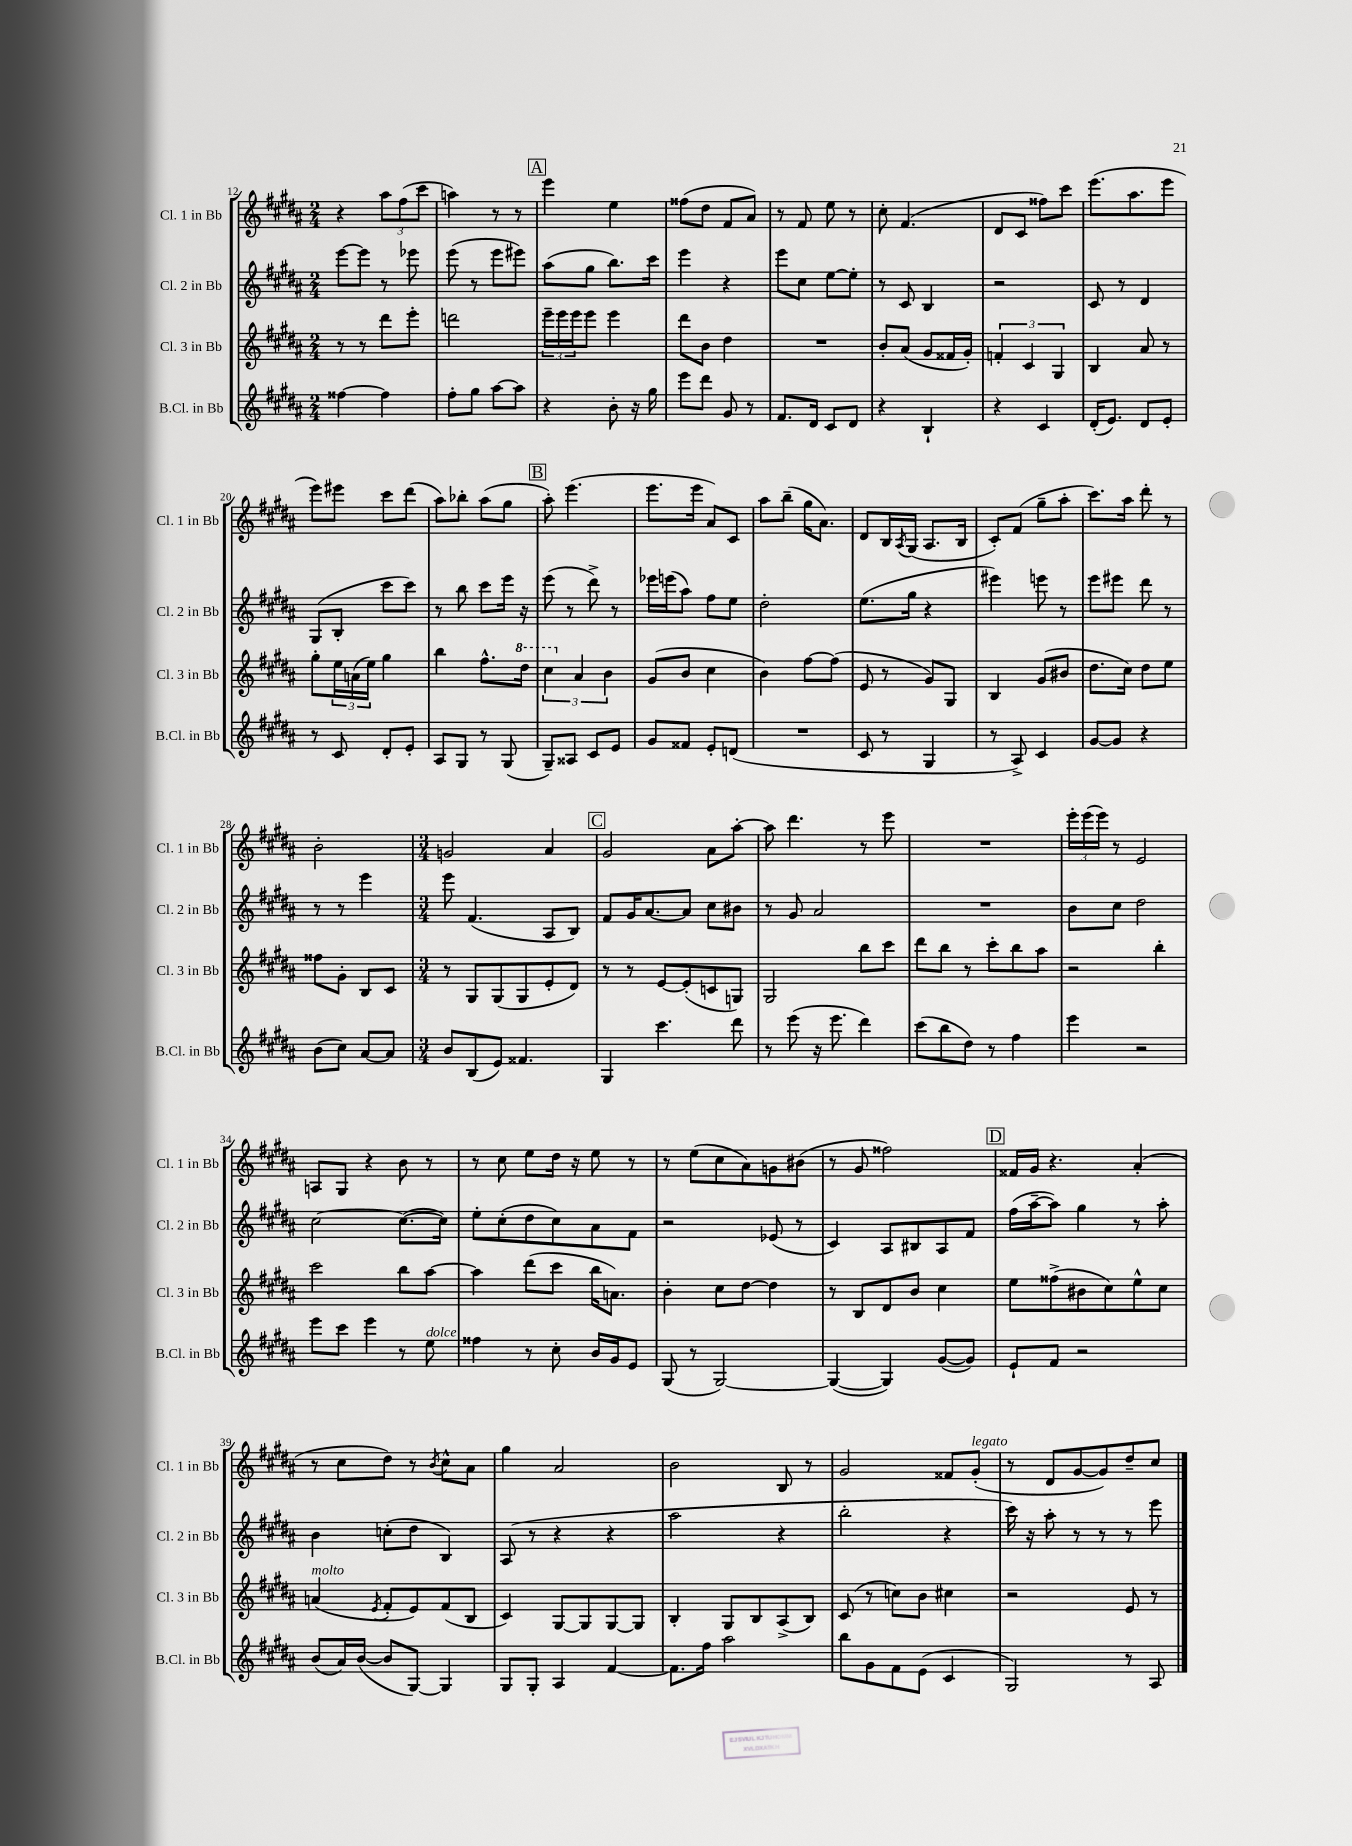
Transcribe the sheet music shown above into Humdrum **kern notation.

**kern	**kern	**kern	**kern
*staff4	*staff3	*staff2	*staff1
*clefG2	*clefG2	*clefG2	*clefG2
*k[f#c#g#d#a#]	*k[f#c#g#d#a#]	*k[f#c#g#d#a#]	*k[f#c#g#d#a#]
*M2/4	*M2/4	*M2/4	*M2/4
[4ff##	8r	[8eee	4r
.	8r	8eee]	.
4ff##]	8ddd#	8r	12aa#
.	.	.	(12ff#
.	8eee'	8eee-	.
.	.	.	12ccc#
=	=	=	=
8ff#'	2ddd	(8eee	4aa)
8gg#	.	8r	.
[8aa#	.	8eee	8r
8aa#]	.	8eee#)	8r
=	=	=	=
4r	24eee~	(8aa#	4eee
.	24eee	.	.
.	24eee	.	.
.	8eee	8gg#	.
8b'	4eee	8.bb)	4ee
16r	.	.	.
16gg#	.	16ccc#	.
=	=	=	=
8eee	8ddd#	4eee	(8ff##
8ddd#	8b	.	8dd#
8g#	4dd#	4r	8f#
8r	.	.	8a#)
=	=	=	=
8.f#	2r	8eee	8r
.	.	8cc#	8f#
16d#	.	.	.
8c#	.	[8ee	8ee
8d#	.	8ee']	8r
=	=	=	=
4r	8b'	8r	8cc#'
.	(8a#	8c#	(4.f#
4B`	8g#	4B	.
.	16f##	.	.
.	16g#')	.	.
=	=	=	=
4r	6f'	2r	8d#
.	.	.	8c#
.	6c#	.	.
4c#	.	.	8ff##)
.	6G#	.	.
.	.	.	8ccc#
=	=	=	=
(16d#'	4B	8c#	(8.eee
8.e)	.	.	.
.	.	8r	.
.	.	.	8.aa#
8d#	8a#	4d#	.
8e'	8r	.	8eee
=	=	=	=
8r	8gg#'	(8G#	8eee)
8c#	24ee	8B'	8eee#
.	(24a	.	.
.	24ee)	.	.
8d#'	4gg#	8ccc#	8ccc#
8e'	.	8ccc#)	(8ddd#
=	=	=	=
8A#	4bb	8r	8aa#)
8G#	.	8bb	8bb-'
8r	8.ff#^^	8ccc#	(8aa#
(8G#	.	16eee	8gg#
.	16ddd#	16r	.
=	=	=	=
8G#~)	6ccc#	(8eee	8aa#')
8A##	.	8r	(4.eee
.	6a#	.	.
8c#	.	8ddd#^)	.
.	6b	.	.
8e	.	8r	.
=	=	=	=
8g#	(8g#	16eee-	8.eee
.	.	(16eee	.
8f##	8b	8aa#)	.
.	.	.	16eee
8e'	4cc#	8ff#	8a#)
(8d	.	8ee	8c#
=	=	=	=
2r	4b)	2dd#'	8aa#
.	.	.	(8bb~
.	[8ff#	.	16gg#
.	.	.	8.a#)
.	(8ff#]	.	.
=	=	=	=
8c#	8e	(8.ee	8d#
8r	8r	.	16B
.	.	.	8qA#
.	.	16gg#	(16G#
4G#	8g#)	4r	8.A#
.	8G#	.	.
.	.	.	16B
=	=	=	=
8r	4B	4eee#)	8c#')
8A#^)	.	.	(8f#
4c#	(8g#	8eee	8gg#~
.	8b#	8r	8aa#'
=	=	=	=
[8g#	8.dd#	8eee	8.ccc#)
8g#]	.	8eee#	.
.	16cc#)	.	16aa#
4r	8dd#	8ddd#	8ddd#'
.	8ee	8r	8r
=	=	=	=
(8b	8ff##	8r	2b'
8cc#)	8g#'	8r	.
[8a#	8B	4eee	.
8a#]	8c#	.	.
=	=	=	=
*M3/4	*M3/4	*M3/4	*M3/4
8b	8r	8eee	2g
(8B	8G#	(4.f#	.
8e)	(8G#	.	.
4.f##	8G#	.	.
.	8e'	8A#	4a#
.	8d#)	8B)	.
=	=	=	=
4G#	8r	8f#	2g#
.	8r	16g#	.
.	.	[8.a#	.
4.ccc#	[8e	.	.
.	(8e']	8a#]	.
.	8c	8cc#	8a#
8ddd#	8G)	8b#	[8aa#'
=	=	=	=
8r	2G#	8r	8aa#]
(8eee	.	8g#	4.ddd#
16r	.	2a#	.
8.eee	.	.	.
4ddd#)	8bb	.	8r
.	8ccc#	.	8eee
=	=	=	=
(8ccc#	8ddd#	2.r	2.r
8bb	8bb	.	.
8dd#)	8r	.	.
8r	8ccc#'	.	.
4ff#	8bb	.	.
.	8aa#	.	.
=	=	=	=
4eee	2r	8b	24eee'
.	.	.	(24eee
.	.	.	24eee)
.	.	8cc#	8r
2r	.	2dd#	2e
.	4bb'	.	.
=	=	=	=
8eee	2ccc#	[2cc#	8A
8ccc#	.	.	8G#
4eee	.	.	4r
8r	8bb	(8.cc#_	8b
8ee	[8aa#	.	8r
.	.	16cc#])	.
=	=	=	=
4ff##	4aa#]	8ee'	8r
.	.	(8cc#'	8cc#
8r	(8ddd#	8dd#	8ee
8cc#'	8ccc#	8cc#)	16dd#
.	.	.	16r
16b	16bb	8a#	8ee
16g#	8.a)	.	.
8e	.	8f#	8r
=	=	=	=
(8G#	4b'	2r	8r
8r	.	.	(8ee
[2G#)	8cc#	.	8cc#
.	[8dd#	.	8a#)
.	4dd#]	(8e-	8g
.	.	8r	(8b#
=	=	=	=
(4G#_	8r	4c#)	8r
.	8B	.	8g#
4G#])	8d#	8A#	2ff##)
.	8b	8B#	.
([8g#	4cc#	8A#	.
8g#])	.	8f#	.
=	=	=	=
8e`	8ee	(16ff#	16f##
.	.	[16aa#~	16g#
8f#	(8ff##^	8aa#])	4.r
2r	8b#	4gg#	.
.	8cc#)	.	.
.	8ee^^	8r	(4a#'
.	8cc#	8aa#'	.
=	=	=	=
(8b	(4a	4b	8r
16a#)	.	.	8cc#
([16b	.	.	.
.	8qe	.	.
8b]	8f#'	(8cc'	8dd#)
[8G#)	8e)	8dd#	8r
.	.	.	8qb
4G#]	(8f#	4B)	8cc#^^
.	8B	.	8a#
=	=	=	=
8G#	4c#)	(8A#	4gg#
8G#'	.	8r	.
4A#	[8G#	4r	2a#
.	8G#]	.	.
[4f#	[8G#	4r	.
.	8G#]	.	.
=	=	=	=
8.f#]	4B'	2aa#	2b
16ff#	.	.	.
2aa#	8G#	.	.
.	8B	.	.
.	(8A#^	4r	8B
.	8B)	.	8r
=	=	=	=
8bb	(8c#	2bb'	2g#
8g#	8r	.	.
8f#	8cc)	.	.
(8e	8b	.	.
4c#	4cc#	4r	8f##
.	.	.	(8g#'
=	=	=	=
2G#)	2r	16ccc#)	8r
.	.	16r	.
.	.	8aa#'	8d#
.	.	8r	[8g#
.	.	8r	8g#])
8r	8e	8r	8dd#~
8A#	8r	8eee	8cc#
==	==	==	==
*-	*-	*-	*-
